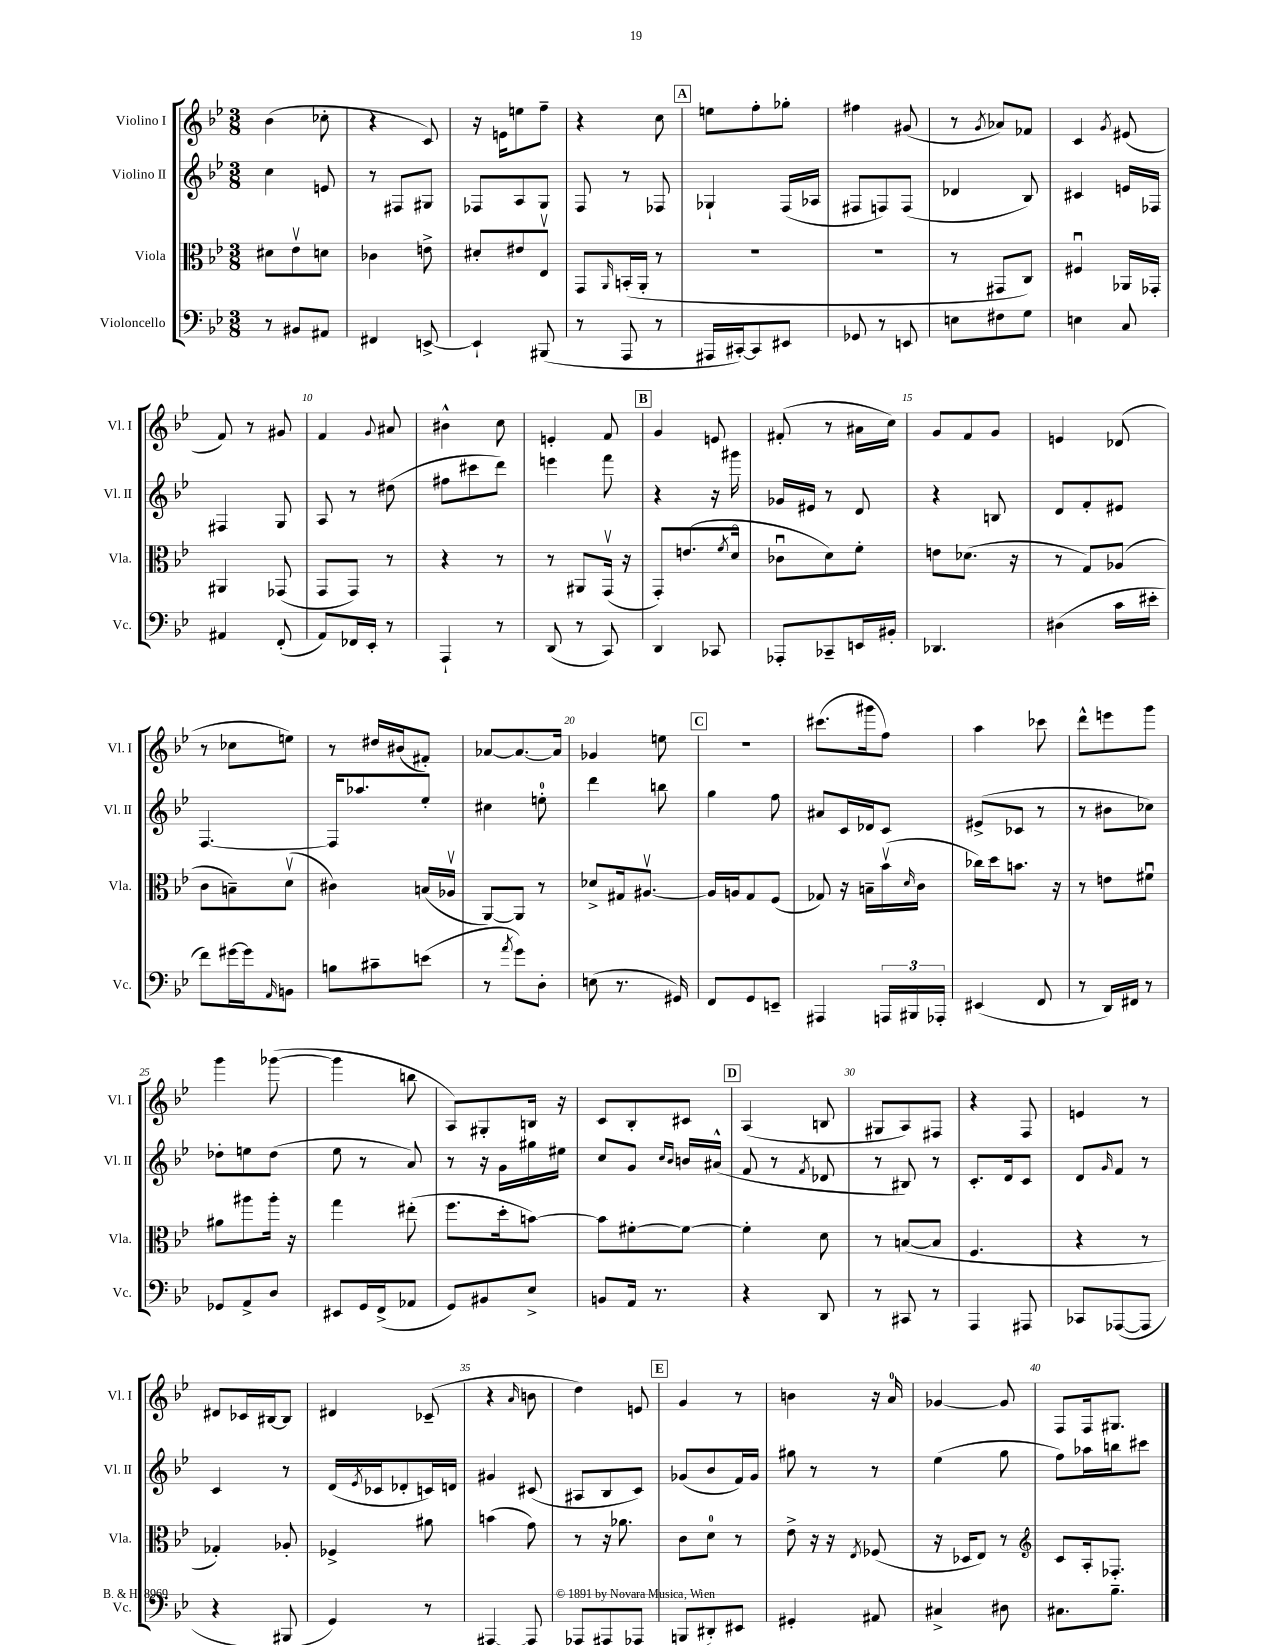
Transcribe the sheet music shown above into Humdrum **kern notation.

**kern	**kern	**kern	**kern
*staff4	*staff3	*staff2	*staff1
*clefF4	*clefC3	*clefG2	*clefG2
*k[b-e-]	*k[b-e-]	*k[b-e-]	*k[b-e-]
*M3/8	*M3/8	*M3/8	*M3/8
8r	8d#\L	4cc\	(4b-\
8BB#/L	8e-v\	.	.
8AA#/J	8d\J	8e/	8cc-'\
=	=	=	=
4FF#/	4c-\	8r	4r
.	.	8F#/L	.
[8EE^/	8e^\	8G#/J	8c/)
=	=	=	=
4EE`/]	8d#'/L	8F-/L	16r
.	.	.	16e\LK
.	8e#/	8A/	8ee\
(8BBB#/	8E-v/J	8G/J	8ff~\J
=	=	=	=
8r	8GG/L	8F/	4r
.	16qqAA/	.	.
8AAA/	(16BB'/L	8r	.
.	16AA'/JJ	.	.
8r	8r	8F-/	8cc\
=	=	=	=
16AAA#/LL	4.r	4G-`/	8ee\L
[16CC#'/J)	.	.	.
8CC#/]	.	.	8ff'\
8EE#/J	.	(16F/LL	8gg-'\J
.	.	16A-/JJ	.
=	=	=	=
8GG-/	4.r	8F#/L	4ff#\
8r	.	8F/)	.
8EE/	.	(8F/J	(8g#/
=	=	=	=
8E\L	8r	4d-/	8r
.	.	.	8qg/
8F#\	8GG#/L	.	8a-/L)
8G\J	8C/J)	8B-/)	8f-/J
=	=	=	=
4E\	4F#u/	4c#/	4c/
.	.	.	8qg/
8C/	16AA-/LL	16e/LL	(8e#/
.	16GG-'/JJ	16F-/JJ	.
=	=	=	=
4AA#/	4AA#/	4F#/	8f/)
.	.	.	8r
(8FF'/	(8GG-/	8G/	8g#/
=	=	=	=
8AA/L)	8GG/L	8A/	4f/
16FF-/L	8GG/J)	8r	.
16EE-'/JJ	.	.	.
.	.	.	8qqg/
8r	8r	(8dd#\	8a#/
=	=	=	=
4AAA`/	4r	8ff#\L	4b#^^\
.	.	8ccc#\	.
8r	8r	8ddd\J)	8cc\
=	=	=	=
(8DD/	8r	4eee\	4e'/
8r	8AA#/L	.	.
8CC/)	(16GGv/Jk	8fff\	8f/
.	16r	.	.
=	=	=	=
4DD/	8GG'/L)	4r	4g/
.	(8.e/	.	.
8CC-/	.	16r	8e/
.	8qf/	.	.
.	16do/Jk	16ggg#\	.
=	=	=	=
8AAA-'/L	8c-u\L	16g-/LL	(8f#'/
.	.	16e#/JJ	.
8CC-~/	8d\)	8r	8r
16EE/L	8f'\J	8d/	16a#\LL
16BB#'/JJ	.	.	16cc\JJ)
=	=	=	=
4.DD-/	8e\L	4r	8g/L
.	(8.d-\J	.	8f/
.	.	8B/	8g/J
.	16r	.	.
=	=	=	=
(4D#\	8r	8d/L	4e/
.	8G/L)	8f'/	.
16c\LL	(8A-/J	8e#/J	(8d-/
16e#'\JJ	.	.	.
=	=	=	=
8f\L)	8c\L	[4.F/	8r
[16g#\L	8B~\)	.	8cc-\L
16g#\]J	.	.	.
16qqAA/	.	.	.
8BB\J	(8dv\J	.	8ee\J)
=	=	=	=
8B\L	4c#\)	16F/]LK	8r
.	.	8.aa-/	.
8c#~\	.	.	16dd#/LL
.	.	.	(16b#/J
(8e\J	(16B/LL	8ee-'/J	8f#'/J)
.	16A-v/JJ	.	.
=	=	=	=
8r	[8AA/L)	4cc#\	[8a-/L
8qa/	.	.	.
8g\L)	8AA/]J	.	8.a-/_
8D'\J	8r	8ee'\	.
.	.	.	16a-/]Jk
=	=	=	=
(8E\	8d-^/L	4ddd\	4g-/
8.r	16G#/k	.	.
.	[8.A#v/J	.	.
.	.	8bb\	8ee\
16GG#/)	.	.	.
=	=	=	=
8FF/L	16A#/]LL	4gg\	4.r
.	16A/J	.	.
8GG/	8G/	.	.
8EE~/J	(8F/J	8ff\	.
=	=	=	=
4AAA#/	8G-/)	8a#/L	(8.ccc#\L
.	16r	16c/L	.
.	16B~\LL	16d-/J	16ggg#\k
24AAA/LL	(16b-v\	8c/J	8ff\J)
24BBB#/	.	.	.
.	16qqd/	.	.
.	16c\JJ	.	.
24AAA-'/JJ	.	.	.
=	=	=	=
(4EE#/	16cc-\LL)	(8e#^/L	4aa\
.	16dd\J	.	.
.	8.b\J	8c-/J	.
8FF/	.	8r	8ccc-\
.	16r	.	.
=	=	=	=
8r	8r	8r	8ddd^^\L
16DD/LL)	8e\L	8b#\L	8eee\
16FF#/JJ	.	.	.
8r	8f#u\J	8cc-\J)	8ggg\J
=	=	=	=
8GG-/L	8a#\L	8dd-'\L	4ggg\
8AA^/	8aa#\	8ee\	.
8D/J	16aa#'\Jk	(8dd-\J	([8ggg-\
.	16r	.	.
=	=	=	=
8EE#/L	4gg\	8ee-\	4ggg-\]
16GG/L	.	8r	.
(16FF^/J	.	.	.
8AA-/J	(8ee#'\	8a/)	8bb\
=	=	=	=
8GG/L)	8.ff\L	8r	8A/L)
8BB#/	.	16r	8G#'/
.	16dd'\k	16g\LL	.
8E-^/J	[8b\J)	16gg#\	16B/Jk
.	.	16ee#\JJ	16r
=	=	=	=
8BB/L	8b\]L	8cc/L	8c/L
16AA/Jk	[8f#'\	8g/J	8B-'/
8.r	.	.	.
.	.	16qqcc/LL	.
.	.	16qqb-/JJ	.
.	8f#\_J	16b/LL	8c#/J
.	.	(16a#^^/JJ	.
=	=	=	=
4r	4f#'\]	8f/	(4A/
.	.	8r	.
.	.	8qf/	.
8DD/	8d\	8d-/	8B/
=	=	=	=
8r	8r	8r	8G#/L
8CC#/	([8B/L	8B#/)	8A/)
8r	8B/]J	8r	8F#/J
=	=	=	=
4AAA/	4.F/	8.c'/L	4r
.	.	16d/k	.
8AAA#/	.	8c/J	8F/
=	=	=	=
8CC-/L	4r	8d/L	4e/
.	.	16qqg/	.
([8AAA-/	.	8f/J	.
8AAA-/]J	8r	8r	8r
=	=	=	=
4r	4G-'/)	4c/	8d#/L
.	.	.	16c-/L
.	.	.	[16B#/J
8BBB#/	8A-'/	8r	8B#/]J
=	=	=	=
4GG/)	4F-^/	(16d/LL	4d#/
.	.	8qe-/	.
.	.	16c-/J	.
.	.	8d-'/	.
8r	8a#\	16c/L)	(8c-~/
.	.	16d/JJ	.
=	=	=	=
[4AAA#'/	(4b\	4g#/	4r
.	.	.	16qqa/
8AAA#^/]	8g\)	(8c#/	8b\
=	=	=	=
8AAA-/L	8r	8A#/L	4dd\)
8AAA#/	16r	8B-/	.
.	8.a-\	.	.
(8AAA-/J	.	8c/J)	8e/
=	=	=	=
8BBB/L	8c\L	(8g-/L	4g/
8DD#'/)	8d\J	8b-/	.
8EE#/J	8r	16f/L)	8r
.	.	16g-/JJ	.
=	=	=	=
4GG#'/	8e-^\	8gg#\	4b\
.	16r	8r	.
.	16r	.	.
.	8qE-/	.	.
8AA#/	(8F-/	8r	16r
.	.	.	16a/
=	=	=	=
4C#^/	16r	(4ee-\	[4g-/
.	16D-/LK	.	.
.	8E-/J)	.	.
8D#\	8r	8gg\	8g-/]
=	=	=	=
*	*clefG2	*	*
8.C#\L	8c/L	8ff\L)	8F/L
.	16A'/k	16aa-\L	16F/k
8.B-~\J	8.F-'/J	16bb\J	8.G#/J
.	.	8ccc#\J	.
==	==	==	==
*-	*-	*-	*-
